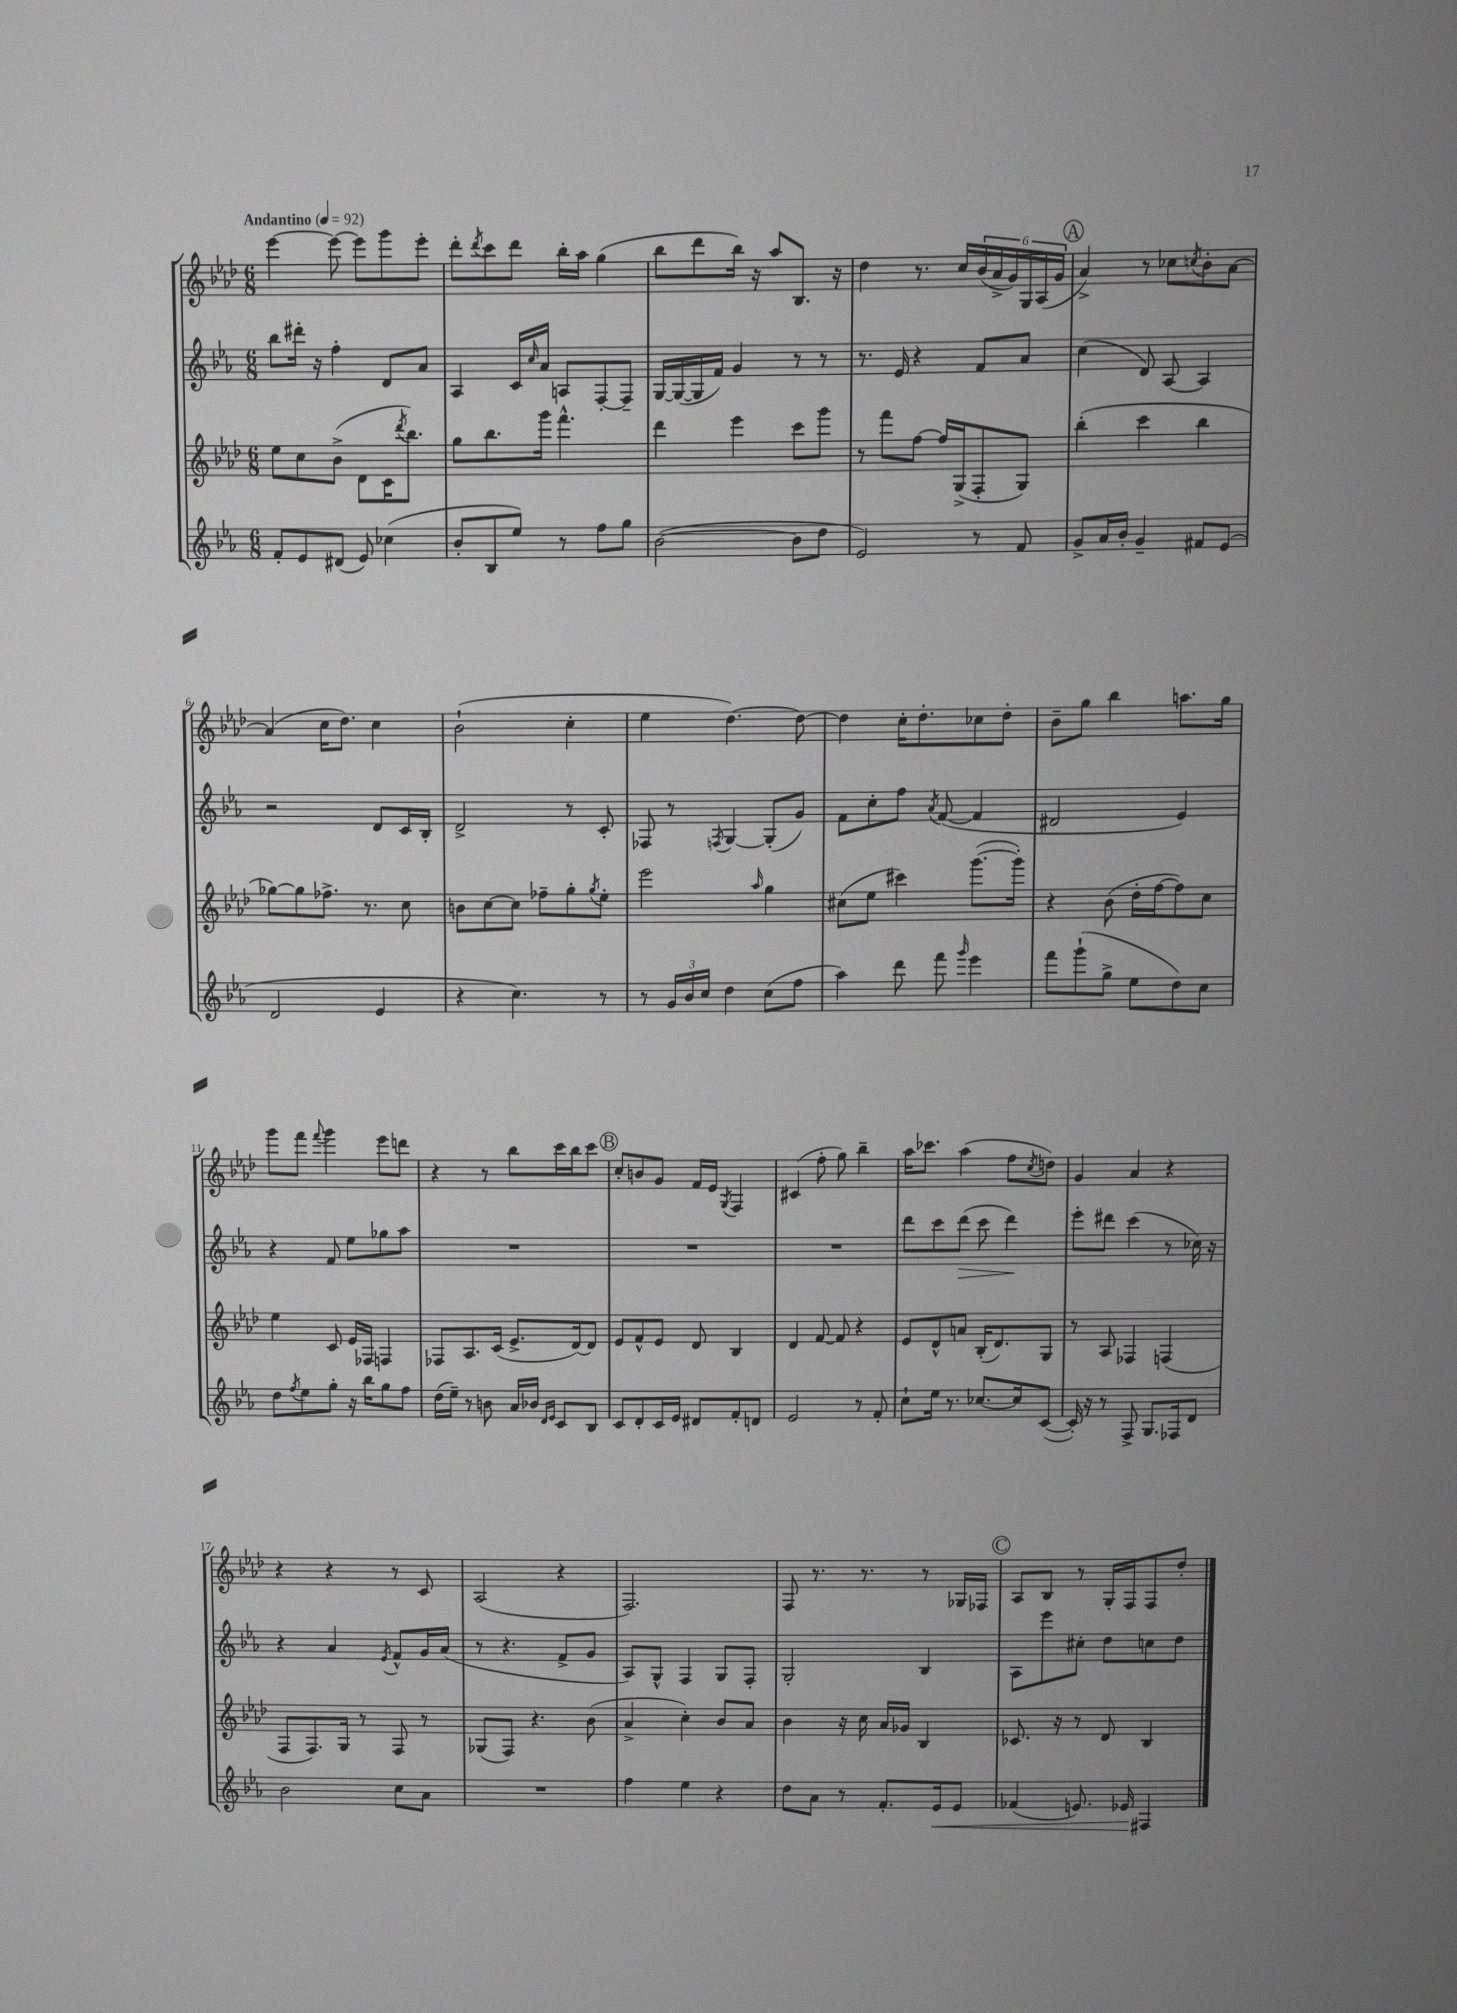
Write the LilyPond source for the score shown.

<<
\new StaffGroup <<
\new Staff = "s0" {
    \clef treble \key aes \major \numericTimeSignature \time 6/8 \tempo "Andantino" 4 = 92
    ees'''4~ ees'''8~ ees'''8 g'''8 ees'''8-. |
    des'''8-. \acciaccatura { des'''8 } c'''8 des'''8 bes''16-. aes''16 g''4( |
    bes''8 des'''8 bes''16) r16 aes''8 bes8. r16 |
    des''4 r8. c''16 \tuplet 6/4 { bes'16( aes'16-> g'16) g16 aes16( g'16 } |
    \mark \markup { \circle "A" } aes'4->) r8 ces''8 \acciaccatura { c''8 } bes'8-. aes'8~ |
    aes'4( c''16 des''8.) c''4 |
    bes'2-!( c''4-. |
    ees''4 des''4.~) des''8~ |
    des''4 c''16-. des''8.-. ces''8 des''8-. |
    bes'8-- g''8 bes''4 a''8. g''16 |
    g'''8 f'''8 \appoggiatura { f'''8 } g'''4 ees'''8 d'''8 |
    r4 r8 bes''8 c'''16 bes''16 c'''8 |
    \mark \markup { \circle "B" } c''8-. b'8 g'8 f'16 ees'16 \acciaccatura { g8 } f4 |
    cis'4( f''8-. g''8) bes''4-- |
    aes''16 ces'''8. aes''4( f''8 \acciaccatura { c''8 } d''8) |
    g'4 aes'4 r4 |
    r4 r4 r8 c'8 |
    aes2( r4 |
    f2.) |
    f8 r8. r8. r8 ges16 fes16 |
    \mark \markup { \circle "C" } aes8 bes8 r8 g16-. f16 f8 des''8-. \bar "|." |
}
\new Staff = "s1" {
    \clef treble \key ees \major \numericTimeSignature \time 6/8
    bes''8 dis'''16-. r16 f''4-. d'8 aes'8 |
    aes4 c'16 \grace { c''16 } aes'16 a8 f8~-. f8-- |
    g16~ g16~( g16 f'16) g'4 r8 r8 |
    r8. ees'16 r4 f'8 aes'8 |
    \mark \markup { \circle "A" } c''4( d'8) aes8~ aes4 |
    r2 d'8 c'16 bes16-. |
    d'2-> r8 c'8-. |
    fes8 r8 \acciaccatura { f8 } g4~ g8-.( g'8) |
    f'8 c''8-. f''8 \acciaccatura { aes'8 } f'8~( f'4 |
    dis'2 ees'4) |
    r4 f'8 ees''8 ges''8 aes''8 |
    R2. |
    \mark \markup { \circle "B" } R2. |
    R2. |
    d'''8 c'''8 d'''8\>( c'''8 d'''4\!) |
    ees'''8-. dis'''8 c'''4( r8 ces''16) r16 |
    r4 aes'4 \acciaccatura { ees'8 } f'8-^ g'16 aes'16( |
    r8 r4. f'8-> g'8 |
    aes8) g8-^ f4 g8 f8-. |
    g2-. bes4 |
    \mark \markup { \circle "C" } aes8 ees'''8 cis''8-. d''8 c''8 d''8 \bar "|." |
}
\new Staff = "s2" {
    \clef treble \key aes \major \numericTimeSignature \time 6/8
    ees''8 c''8 bes'8->( des'8 c'16 \acciaccatura { des'''8 } bes''8.) |
    g''8 bes''8. g'''16 f'''4.-^ |
    des'''4 ees'''4 c'''8 g'''8 |
    r8 f'''8 f''8~ f''16 g16->( f8-. g8) |
    \mark \markup { \circle "A" } bes''4-.( c'''4 bes''4 |
    ges''8~) ges''8 fes''8.-> r8. c''8 |
    b'8 c''8~ c''8 fes''8-- g''8-. \acciaccatura { g''8 } ees''8-. |
    ees'''2 \grace { aes''16 } g''4 |
    cis''8( ees''8 cis'''4) g'''8.~( g'''16-.) |
    r4 bes'8( des''16-. f''16~ f''8) c''8 |
    ees''4 c'8 ees'16 fes16 f4 |
    fes8 aes8. c'16( ees'8.-> des'16~) des'8 |
    \mark \markup { \circle "B" } ees'8 f'8-^ ees'8 des'8 bes4 |
    des'4 f'8~ f'8 r4 |
    ees'8 des'8-^ a'8 bes16-.( des'8.) g8 |
    r8 aes8 fes4 f4( |
    f8 f8.) g16 r8 f8 r8 |
    ges8( f8) r4. bes'8( |
    aes'4-> c''4-.) bes'8 aes'8 |
    bes'4 r16 c''16 aes'16 ges'16 bes4 |
    \mark \markup { \circle "C" } ces'8. r16 r8 des'8 bes4 \bar "|." |
}
\new Staff = "s3" {
    \clef treble \key ees \major \numericTimeSignature \time 6/8
    f'8-. ees'8 dis'8( ees'8) ces''4( |
    bes'8-. bes8 ees''8) r8 f''8 g''8 |
    bes'2~( bes'8 d''8 |
    ees'2) r8 f'8 |
    \mark \markup { \circle "A" } g'8-> aes'16 bes'16-. g'4-- fis'8 ees'8( |
    d'2 ees'4 |
    r4 c''4.) r8 |
    r8 \tuplet 3/2 { g'16 bes'16 c''16 } d''4 c''8( f''8 |
    aes''4) d'''8 f'''8 \grace { g'''16 } ees'''4 |
    f'''8 g'''8-!( g''8-> ees''8 d''8) c''8 |
    d''8 \acciaccatura { f''8 } ees''8 g''8-. r16 bes''16 g''8 f''8 |
    d''16( ees''16--) r8 b'8 aes'16 bes'16 \grace { d'16 ees'16 } c'8 bes8 |
    \mark \markup { \circle "B" } c'8 d'8-. c'16 ees'16 dis'8 f'8-. d'8 |
    ees'2 r8 f'8-. |
    c''8-! ees''16 r8. ces''8.~ ces''16 c'8~( |
    c'16-.) r16 r8 f8-> g8. fes16 d'8 |
    bes'2 c''8 aes'8 |
    R2. |
    f''4 ees''4 r4 |
    d''8 aes'8 r8 f'8.-. ees'16\< ees'8 |
    \mark \markup { \circle "C" } fes'4( e'8.) ees'16\! fis4 \bar "|." |
}
>>
>>
